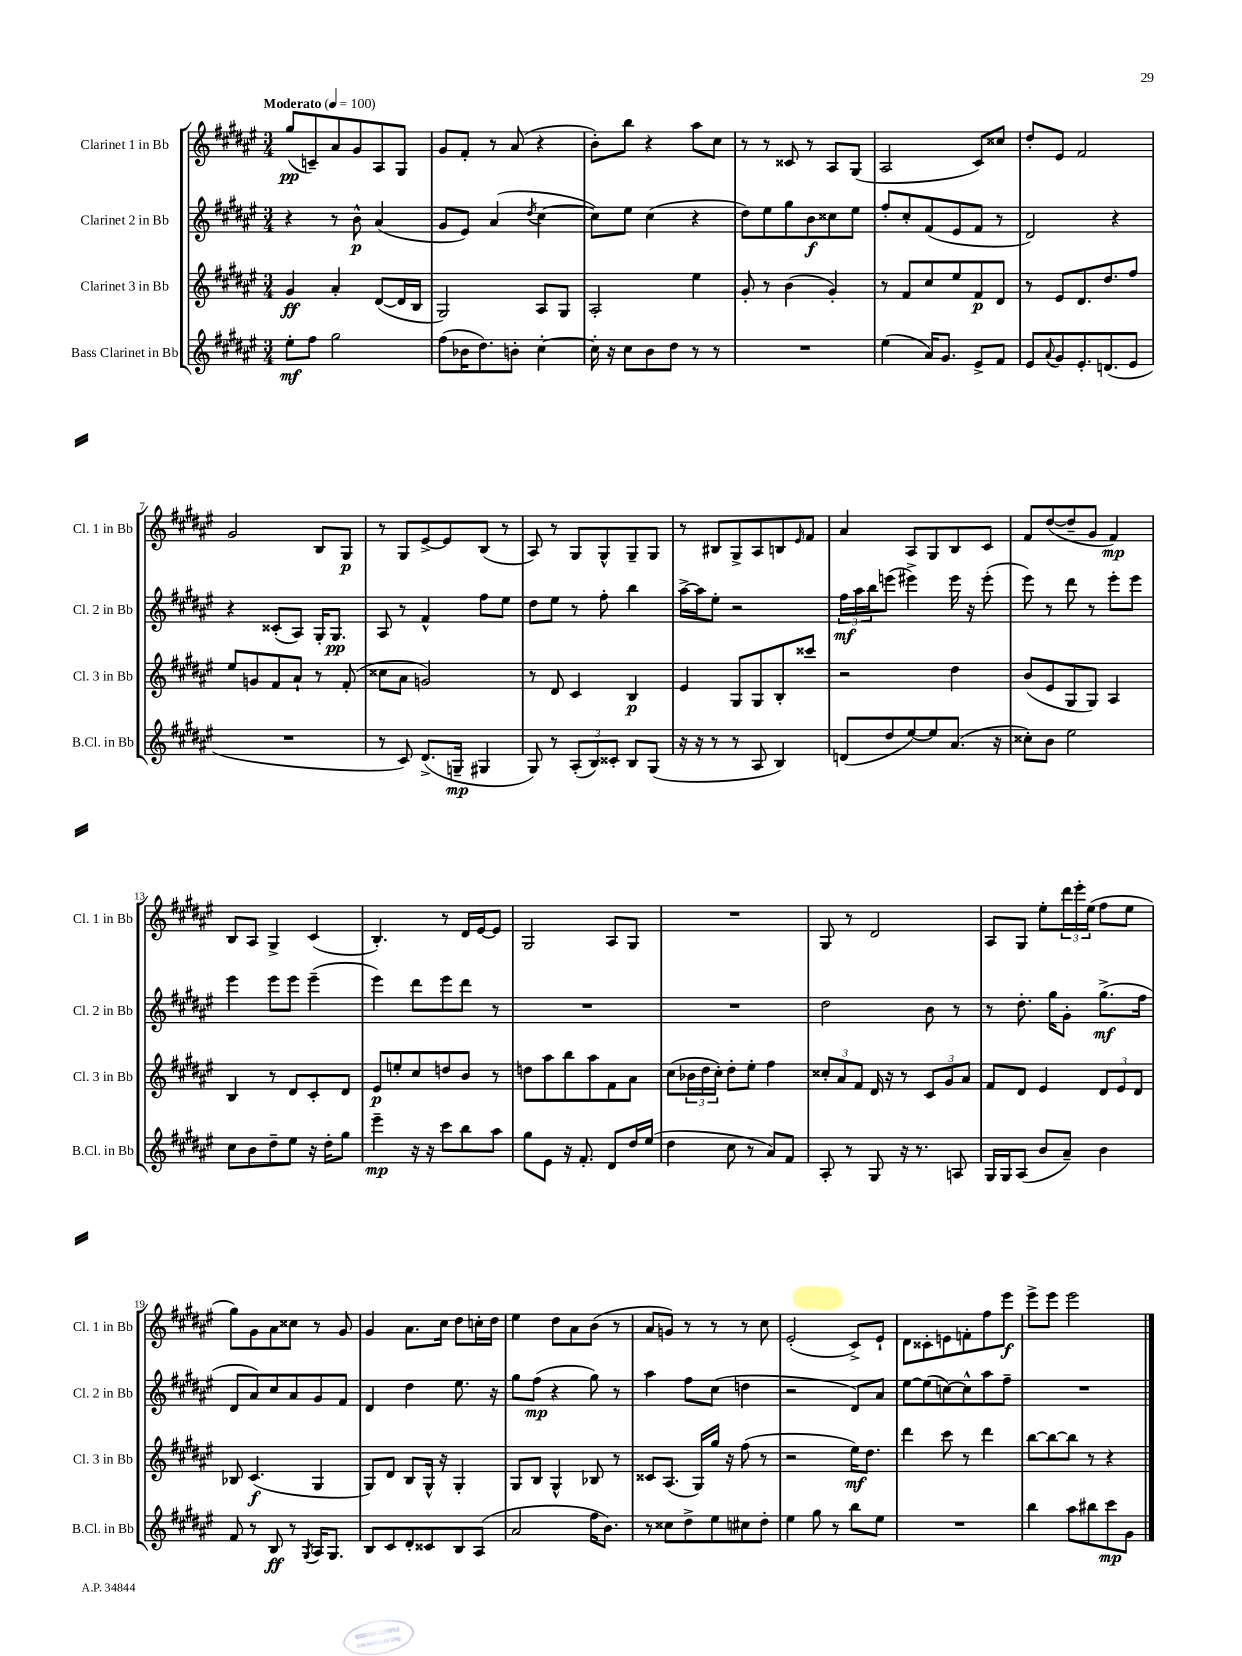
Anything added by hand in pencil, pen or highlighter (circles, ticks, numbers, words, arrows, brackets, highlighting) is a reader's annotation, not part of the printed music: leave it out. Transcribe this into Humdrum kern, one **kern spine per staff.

**kern	**dynam	**kern	**dynam	**kern	**dynam	**kern	**dynam
*part4	*part4	*part3	*part3	*part2	*part2	*part1	*part1
*staff4	*staff4	*staff3	*staff3	*staff2	*staff2	*staff1	*staff1
*I"Bass Clarinet in Bb	*	*I"Clarinet 3 in Bb	*	*I"Clarinet 2 in Bb	*	*I"Clarinet 1 in Bb	*
*I'B.Cl. in Bb	*	*I'Cl. 3 in Bb	*	*I'Cl. 2 in Bb	*	*I'Cl. 1 in Bb	*
*clefG2	*	*clefG2	*	*clefG2	*	*clefG2	*
*k[f#c#g#d#a#e#]	*	*k[f#c#g#d#a#e#]	*	*k[f#c#g#d#a#e#]	*	*k[f#c#g#d#a#e#]	*
*M3/4	*	*M3/4	*	*M3/4	*	*M3/4	*
*MM100	*	*MM100	*	*MM100	*	*MM100	*
=1	=1	=1	=1	=1	=1	=1	=1
!	!	!	!	!	!	!LO:TX:a:B:t=Moderato	!
8ee#'\L	mf	4g#/	ff	4r	.	(8gg#/L	pp
8ff#\J	.	.	.	.	.	8cn~/)	.
2gg#\	.	4a#'/	.	8r	.	8a#/	.
.	.	.	.	8b^^\	p	8g#/	.
.	.	([8d#/L	.	(4a#/	.	8A#/	.
.	.	16d#/L]	.	.	.	8G#/J	.
.	.	16B/JJ	.	.	.	.	.
=2	=2	=2	=2	=2	=2	=2	=2
(8ff#\L	.	2G#/)	.	8g#/L	.	8g#/L	.
16b-X\K	.	.	.	8e#/J)	.	8f#'/J	.
8.dd#\)	.	.	.	.	.	.	.
.	.	.	.	(4a#/	.	8r	.
8bn'\J	.	.	.	.	.	(8a#/	.
.	.	.	.	8qdd#/	.	.	.
[4cc#'\	.	8A#/L	.	[4cc#\	.	4r	.
.	.	8G#/J	.	.	.	.	.
=3	=3	=3	=3	=3	=3	=3	=3
16cc#'\]	.	2A#'/	.	8cc#\L])	.	8b'\L)	.
16r	.	.	.	.	.	.	.
8cc#\L	.	.	.	8ee#\J	.	8bb\J	.
8b\	.	.	.	(4cc#\	.	4r	.
8dd#\J	.	.	.	.	.	.	.
8r	.	4ee#\	.	4r	.	8aa#\L	.
8r	.	.	.	.	.	8cc#\J	.
=4	=4	=4	=4	=4	=4	=4	=4
2.r	.	8g#'/	.	8dd#\L)	.	8r	.
.	.	8r	.	8ee#\	.	8r	.
.	.	(4b\	.	8gg#\	.	8c##X/	.
.	.	.	.	8b\	f	8r	.
.	.	4g#'/)	.	8cc##X\	.	8A#/L	.
.	.	.	.	8ee#\J	.	(8G#/J	.
=5	=5	=5	=5	=5	=5	=5	=5
(4ee#\	.	8r	.	8ff#'/L	.	2A#/	.
.	.	8f#/L	.	8cc#'/	.	.	.
16a#/KL)	.	8cc#/	.	(8f#/	.	.	.
8.g#/J	.	.	.	.	.	.	.
.	.	8ee#/	.	8e#/	.	.	.
8e#^/L	.	8f#/	p	8f#/J	.	8c#/L)	.
8f#/J	.	8d#/J	.	8r	.	8cc##X/J	.
=6	=6	=6	=6	=6	=6	=6	=6
8e#/L	.	8r	.	2d#/)	.	8dd#'/L	.
8qqa#/	.	.	.	.	.	.	.
8g#/	.	8e#/L	.	.	.	8e#/J	.
8.e#'/	.	8.d#/	.	.	.	2f#/	.
(8.dn/	.	8.dd#/	.	.	.	.	.
.	.	.	.	4r	.	.	.
8e#/J	.	8ff#/J	.	.	.	.	.
!!LO:LB:g=z
=7	=7	=7	=7	=7	=7	=7	=7
2.r	.	8ee#/L	.	4r	.	2g#/	.
.	.	8gn/	.	.	.	.	.
.	.	8f#/	.	(8c##X'/L	.	.	.
.	.	8a#`/J	.	8A#/J)	.	.	.
.	.	8r	.	16G#'/KL	.	8B/L	.
.	.	.	.	8.G#/J	pp	.	.
.	.	(8f#'/	.	.	.	8G#/J	p
=8	=8	=8	=8	=8	=8	=8	=8
8r	.	8cc##X\L	.	8A#/	.	8r	.
8c#/)	.	8a#\J	.	8r	.	8G#/L	.
(8.d#^/L	.	2gn/)	.	4f#^^/	.	[8e#^/	.
.	.	.	.	.	.	8e#/]	.
16Gn~/Jk	mp	.	.	.	.	.	.
4G#X/	.	.	.	8ff#\L	.	(8B/J	.
.	.	.	.	8ee#\J	.	8r	.
=9	=9	=9	=9	=9	=9	=9	=9
8G#/)	.	8r	.	8dd#\L	.	8A#/)	.
8r	.	8d#/	.	8ee#\J	.	8r	.
(12A#'/L	.	4c#/	.	8r	.	8G#/L	.
12B/)	.	.	.	.	.	.	.
.	.	.	.	8ff#'\	.	8G#^^/	.
12c##X'/J	.	.	.	.	.	.	.
8B/L	.	4B/	p	4bb\	.	8G#~/	.
(8G#/J	.	.	.	.	.	8G#/J	.
=10	=10	=10	=10	=10	=10	=10	=10
16r	.	4e#/	.	[16aa#^\LL	.	8r	.
16r	.	.	.	16aa#\J]	.	.	.
8r	.	.	.	8ee#'\J	.	8B#X/L	.
8r	.	8G#/L	.	2r	.	8G#^/	.
8A#/	.	8G#/	.	.	.	8A#/	.
4B/)	.	8B'/	.	.	.	8Bn/	.
.	.	.	.	.	.	16qqe#/	.
.	.	8ccc##X/J	.	.	.	8f#/J	.
=11	=11	=11	=11	=11	=11	=11	=11
(8dn/L	.	2r	.	24ff#\LL	mf	4a#/	.
.	.	.	.	24aa#\	.	.	.
.	.	.	.	24bb\J	.	.	.
8dd#/	.	.	.	(8eeen\J	.	.	.
[8ee#/)	.	.	.	4eee#X^\)	.	8A#/L	.
8ee#/]	.	.	.	.	.	8G#/	.
(8.a#/J	.	4dd#\	.	16eee#\	.	8B/	.
.	.	.	.	16r	.	.	.
.	.	.	.	(8eee#'\	.	8c#/J	.
16r	.	.	.	.	.	.	.
=12	=12	=12	=12	=12	=12	=12	=12
8cc##X'\L)	.	(8b/L	.	8eee#\)	.	8f#/L	.
8b\J	.	8e#/	.	8r	.	([8dd#/	.
2ee#\	.	8G#/	.	8ddd#\	.	8dd#~/]	.
.	.	8G#/J)	.	8r	.	8g#/J	.
.	.	4A#/	.	8eee#'\L	.	4f#/)	mp
.	.	.	.	8eee#\J	.	.	.
!!LO:LB:g=z
=13	=13	=13	=13	=13	=13	=13	=13
8cc#\L	.	4B/	.	4eee#\	.	8B/L	.
8b\	.	.	.	.	.	8A#/J	.
8dd#~\	.	8r	.	8eee#\L	.	4G#^/	.
8ee#\J	.	8d#/L	.	8eee#\J	.	.	.
16r	.	8c#'/	.	(4eee#~\	.	(4c#/	.
16dd#'\KL	.	.	.	.	.	.	.
8gg#\J	.	8d#/J	.	.	.	.	.
=14	=14	=14	=14	=14	=14	=14	=14
4eee#~\	mp	8e#/L	p	4eee#\)	.	4.B'/)	.
.	.	8een'/	.	.	.	.	.
16r	.	8cc#/	.	8ddd#\L	.	.	.
16r	.	.	.	.	.	.	.
8ccc#\L	.	8ddn/	.	8eee#\	.	8r	.
8bb\	.	8b/J	.	8ddd#\J	.	16d#/LL	.
.	.	.	.	.	.	[16e#/J	.
8aa#\J	.	8r	.	8r	.	8e#/J]	.
=15	=15	=15	=15	=15	=15	=15	=15
8gg#\L	.	8ddn\L	.	2.r	.	2G#/	.
8e#\J	.	8aa#\	.	.	.	.	.
16r	.	8bb\	.	.	.	.	.
8.f#'/	.	.	.	.	.	.	.
.	.	8aa#\	.	.	.	.	.
8d#/L	.	8f#\	.	.	.	8A#/L	.
16dd#/L	.	8a#\J	.	.	.	8G#/J	.
(16ee#/JJ	.	.	.	.	.	.	.
=16	=16	=16	=16	=16	=16	=16	=16
4dd#\	.	(8cc#\L	.	2.r	.	2.r	.
.	.	24b-X\L	.	.	.	.	.
.	.	24dd#\	.	.	.	.	.
.	.	24cc#'\JJ)	.	.	.	.	.
8cc#\	.	8dd#'\L	.	.	.	.	.
8r	.	8ee#'\J	.	.	.	.	.
8a#/L)	.	4ff#\	.	.	.	.	.
8f#/J	.	.	.	.	.	.	.
=17	=17	=17	=17	=17	=17	=17	=17
8A#'/	.	12cc##X'/L	.	2dd#\	.	8G#/	.
.	.	12a#/	.	.	.	.	.
8r	.	.	.	.	.	8r	.
.	.	12f#/J	.	.	.	.	.
8G#/	.	16d#/	.	.	.	2d#/	.
.	.	16r	.	.	.	.	.
16r	.	8r	.	.	.	.	.
8.r	.	.	.	.	.	.	.
.	.	12c#/L	.	8b\	.	.	.
.	.	12g#/	.	.	.	.	.
8An/	.	.	.	8r	.	.	.
.	.	12a#/J	.	.	.	.	.
=18	=18	=18	=18	=18	=18	=18	=18
16G#/LL	.	8f#/L	.	8r	.	8A#/L	.
16G#/J	.	.	.	.	.	.	.
(8A#/J	.	8d#/J	.	8.dd#'\	.	8G#/J	.
8b/L	.	4e#/	.	.	.	8ee#'\L	.
.	.	.	.	16gg#\KL	.	.	.
8a#~/J)	.	.	.	8g#'\J	.	24ddd#\L	.
.	.	.	.	.	.	24eee#'\	.
.	.	.	.	.	.	(24ee#\JJ	.
4b\	.	12d#/L	.	(8.gg#^\L	mf	8ff#\L	.
.	.	12e#/	.	.	.	.	.
.	.	.	.	.	.	8ee#\J	.
.	.	12d#/J	.	.	.	.	.
.	.	.	.	16ff#\Jk	.	.	.
!!LO:LB:g=z
=19	=19	=19	=19	=19	=19	=19	=19
8f#/	.	8B-X/	.	8d#/L	.	8gg#\L)	.
8r	.	(4.c#/	f	8a#/)	.	8g#\	.
8B/	ff	.	.	8cc#/	.	8a#\	.
8r	.	.	.	8a#/	.	8cc##X\J	.
8qG#/	.	.	.	.	.	.	.
16A#/KL	.	4G#/	.	8g#/	.	8r	.
8.G#/J	.	.	.	.	.	.	.
.	.	.	.	8f#/J	.	8g#/	.
=20	=20	=20	=20	=20	=20	=20	=20
8B/L	.	8G#/L)	.	4d#/	.	4g#/	.
8c#/	.	8d#/J	.	.	.	.	.
8d#'/	.	8B/L	.	4dd#\	.	8.a#\L	.
8c##X/	.	16G#^^/Jk	.	.	.	.	.
.	.	16r	.	.	.	16cc#\Jk	.
8B/	.	4G#'/	.	8.ee#\	.	8dd#\L	.
(8A#/J	.	.	.	.	.	16ccn'\L	.
.	.	.	.	16r	.	16dd#\JJ	.
=21	=21	=21	=21	=21	=21	=21	=21
2a#/	.	8G#/L	.	8gg#\L	.	4ee#\	.
.	.	8B/J	.	(8ff#\J	mp	.	.
.	.	4G#^^/	.	4r	.	8dd#\L	.
.	.	.	.	.	.	8a#\	.
16ff#\KL	.	8B-X/	.	8gg#\)	.	(8b\J	.
8.b\J)	.	.	.	.	.	.	.
.	.	8r	.	8r	.	8r	.
=22	=22	=22	=22	=22	=22	=22	=22
8r	.	8c##X/L	.	4aa#\	.	8a#/L	.
8cc##X\L	.	(8.A#/J	.	.	.	8gn/J)	.
8dd#^\	.	.	.	8ff#\L	.	8r	.
.	.	16G#/LL)	.	.	.	.	.
8ee#\	.	16gg#/JJ	.	(8cc#\J	.	8r	.
.	.	16r	.	.	.	.	.
8cc#X\	.	(8ff#\	.	4ddn\	.	8r	.
8dd#'\J	.	8r	.	.	.	8cc#\	.
=23	=23	=23	=23	=23	=23	=23	=23
4ee#\	.	2r	.	2r	.	(2e#'/	.
8gg#\	.	.	.	.	.	.	.
8r	.	.	.	.	.	.	.
8bb\L	.	16ee#\KL)	mf	8d#/L)	.	8c#^/L)	.
.	.	8.dd#\J	.	.	.	.	.
8ee#\J	.	.	.	8a#/J	.	8e#`/J	.
=24	=24	=24	=24	=24	=24	=24	=24
2.r	.	4ddd#\	.	[8ee#\L	.	8d#\L	.
.	.	.	.	(8ee#\]	.	8c##X'\	.
.	.	8ccc#\	.	[8ccn\)	.	8en\	.
.	.	8r	.	8cc^^\]	.	8fn'\	.
.	.	4ddd#\	.	8aa#\	.	8ff#\	.
.	.	.	.	8ff#~\J	.	8eee#\J	f
=25	=25	=25	=25	=25	=25	=25	=25
4bb\	.	[8bb\L	.	2.r	.	8eee#^\L	.
.	.	8bb\_	.	.	.	8eee#\J	.
8aa#\L	.	8bb\J]	.	.	.	2eee#\	.
8bb#X\	.	8r	.	.	.	.	.
8ccc#\	mp	4r	.	.	.	.	.
8g#\J	.	.	.	.	.	.	.
==	==	==	==	==	==	==	==
*-	*-	*-	*-	*-	*-	*-	*-
